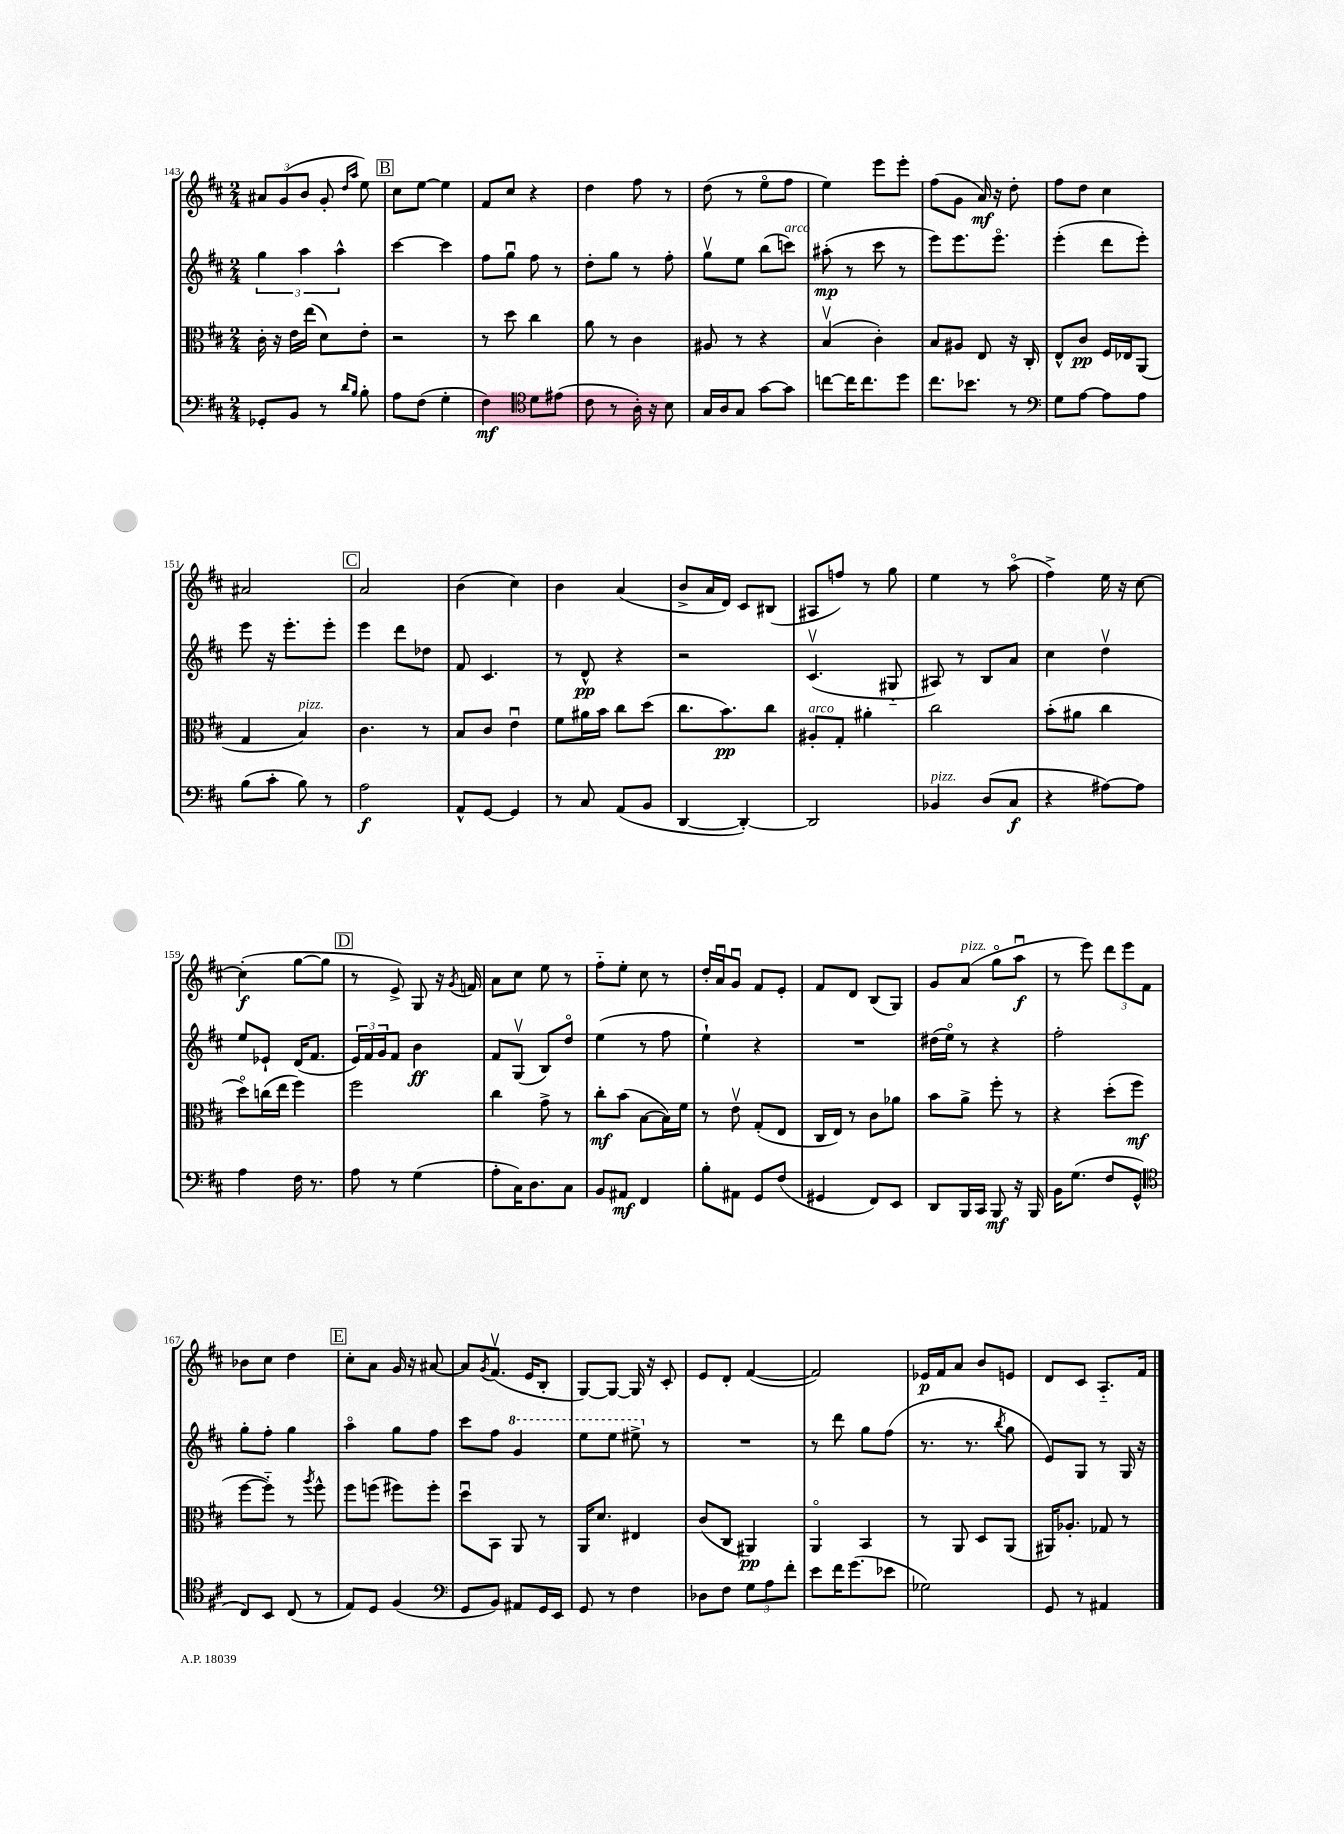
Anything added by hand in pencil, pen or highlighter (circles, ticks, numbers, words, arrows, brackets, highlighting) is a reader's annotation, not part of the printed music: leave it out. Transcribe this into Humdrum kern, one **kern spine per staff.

**kern	**kern	**kern	**kern
*staff4	*staff3	*staff2	*staff1
*clefF4	*clefC3	*clefG2	*clefG2
*k[f#c#]	*k[f#c#]	*k[f#c#]	*k[f#c#]
*M2/4	*M2/4	*M2/4	*M2/4
8GG-'	16c#'	6gg	12a#
.	16r	.	.
.	.	.	(12g
8BB	16e	.	.
.	.	6aa	12b
.	(16ee	.	.
8r	8d)	.	8g'
.	.	6aa^^	.
16qqd	.	.	16qqdd
16qqB	.	.	16qqaa
8B'	8e'	.	8ee)
=	=	=	=
8A	2r	[4ccc#	8cc#
(8F#	.	.	[8ee
4G'	.	4ccc#]	4ee]
=	=	=	=
4F#)	8r	8ff#	8f#
.	8dd	8ggu	8cc#
*clefC4	*	*	*
8d	4cc#	8ff#	4r
(8e#	.	8r	.
=	=	=	=
8c#	8a	8dd'	4dd
8r	8r	8gg	.
16A')	4c#	8r	8ff#
16r	.	.	.
8B	.	8ff#'	8r
=	=	=	=
16G	8A#	8ggv	(8dd
16A	.	.	.
8G	8r	8ee	8r
[8g	4r	(8bb	8eeo
8g]	.	8ccc)	8ff#
=	=	=	=
[8cc	(4Bv	(8aa#'	4ee)
16cc]	.	8r	.
8.cc	.	.	.
.	4c#')	8ccc#	8eee
8dd	.	8r	8eee'
=	=	=	=
8.cc#	8B	8eee)	(8ff#
.	8A#	8.eee	8g
8.b-	.	.	.
.	8E	.	16a)
.	.	8.eeeo	16r
8r	16r	.	8dd'
.	16C#'	.	.
=	=	=	=
*clefF4	*	*	*
8G	8E^^	(4eee'	8ff#
[8A	8c#	.	8dd
8A]	16F#	8ddd	4cc#
.	16E-	.	.
8A	(8AA	8eee')	.
=	=	=	=
(8B	4G	8eee	2a#
8c#'	.	16r	.
.	.	8.eee'	.
8B)	4B)	.	.
8r	.	8eee'	.
=	=	=	=
2A	4.c#	4eee	2a
.	.	8ddd	.
.	8r	8dd-	.
=	=	=	=
8AA^^	8B	8f#	(4b
[8GG	8c#	4.c#	.
4GG]	4eu	.	4cc#)
=	=	=	=
8r	8f#	8r	4b
8C#	16a#	8d^^	.
.	16b	.	.
(8AA	8cc#	4r	(4a
8BB	(8dd	.	.
=	=	=	=
[4DD	8.cc#	2r	8b^
.	.	.	16a
.	8.b)	.	16d)
4DD'_)	.	.	8c#
.	8cc#	.	(8B#
=	=	=	=
2DD]	8A#'	(4.c#v	8A#
.	8G'	.	8ff)
.	4a#'	.	8r
.	.	8G#'~	8gg
=	=	=	=
4BB-	2cc#	8A#)	4ee
.	.	8r	.
(8D	.	8B	8r
8C#	.	8a	(8aao
=	=	=	=
4r	(8b'	4cc#	4ff#^)
.	8a#	.	.
[8A#)	4cc#	4ddv	16ee
.	.	.	16r
8A#]	.	.	[8cc#
=	=	=	=
4A	8ddo)	8ee	(4cc#']
.	(16cc	8e-`	.
.	16ee	.	.
16F#	4ff#)	(16d	[8gg
8.r	.	8.f#	.
.	.	.	8gg]
=	=	=	=
8A	2ff#	24e)	8r
.	.	24f#	.
.	.	24g	.
8r	.	8f#	8e^)
(4G	.	4b	8G
.	.	.	16r
.	.	.	8qg
.	.	.	16f
=	=	=	=
8A'	4cc#	8f#	8a
16C#)	.	(8Gv	8cc#
8.D	.	.	.
.	8g^	8B)	8ee
8C#	8r	8ddo	8r
=	=	=	=
8BB	8cc#'	(4ee	8ff#'~
8AA#	(8b	.	8ee'
4FF#	[8B	8r	8cc#
.	16B])	8ff#	8r
.	16f#	.	.
=	=	=	=
8B'	8r	4ee`)	16dd'
.	.	.	16au
8AA#	8ev	.	8gu
8GG	(8G'	4r	8f#
(8F#	8E	.	8e'
=	=	=	=
4GG#	16C#	2r	8f#
.	16E)	.	.
.	8r	.	8d
8FF#)	8c#	.	(8B
8EE	8a-	.	8G)
=	=	=	=
8DD	8b	(16dd#	8g
.	.	16eeo)	.
16BBB	8a^	8r	(8a
16CC#	.	.	.
8BBB	8ff#'	4r	8ggo
16r	8r	.	8aau
16BBB	.	.	.
=	=	=	=
16BB	4r	2ff#'	8r
(8.G	.	.	.
.	.	.	8eee)
8F#	(8dd'	.	12ddd
.	.	.	12eee
8GG^^	8ff#	.	.
.	.	.	12f#
=	=	=	=
*clefC4	*	*	*
8C#)	[8ff#	8gg'	8b-
8BB	8ff#'~])	8ff#'	8cc#
(8C#	8r	4gg	4dd
.	8qaa	.	.
8r	8ff#^^	.	.
=	=	=	=
8E)	8ff#	4aao	8cc#'
8D	(8ff	.	8a
(4F#	8ff#)	8gg	16g
.	.	.	16r
.	8ff#'	8ff#	[8a#
=	=	=	=
*clefF4	*	*	*
8GG	8ddu	8ccc#	8a#]
.	.	.	8qg
8BB)	8BB	8ff#	(8.f#v
8AA#	8AA	4gg	.
.	.	.	16e
16GG	8r	.	8B'
16EE	.	.	.
=	=	=	=
8GG	16AA	8eee	[8G)
.	8.d	.	.
8r	.	8eee	8G_
4F#	4E#	8eee#^	16G]
.	.	.	16r
.	.	8r	8c#'
=	=	=	=
8D-	(8c#	2r	8e
8F#	8C#	.	8d'
12G	4AA#)	.	([4f#
12A	.	.	.
12f#'	.	.	.
=	=	=	=
8e	4AAo	8r	2f#])
16f#	.	8ddd	.
(8.g	.	.	.
.	4BB	8gg	.
8e-	.	(8ff#	.
=	=	=	=
2G-)	8r	8.r	16e-
.	.	.	16f#
.	8AA	.	8a
.	.	8.r	.
.	8D	.	8b
.	.	8qbb	.
.	(8AA	8gg	8e
=	=	=	=
8GG	16AA#)	8e)	8d
.	8.A-'	.	.
8r	.	8G	8c#
4AA#	8G-	8r	8.A'~
.	8r	16G	.
.	.	16r	16f#
==	==	==	==
*-	*-	*-	*-
